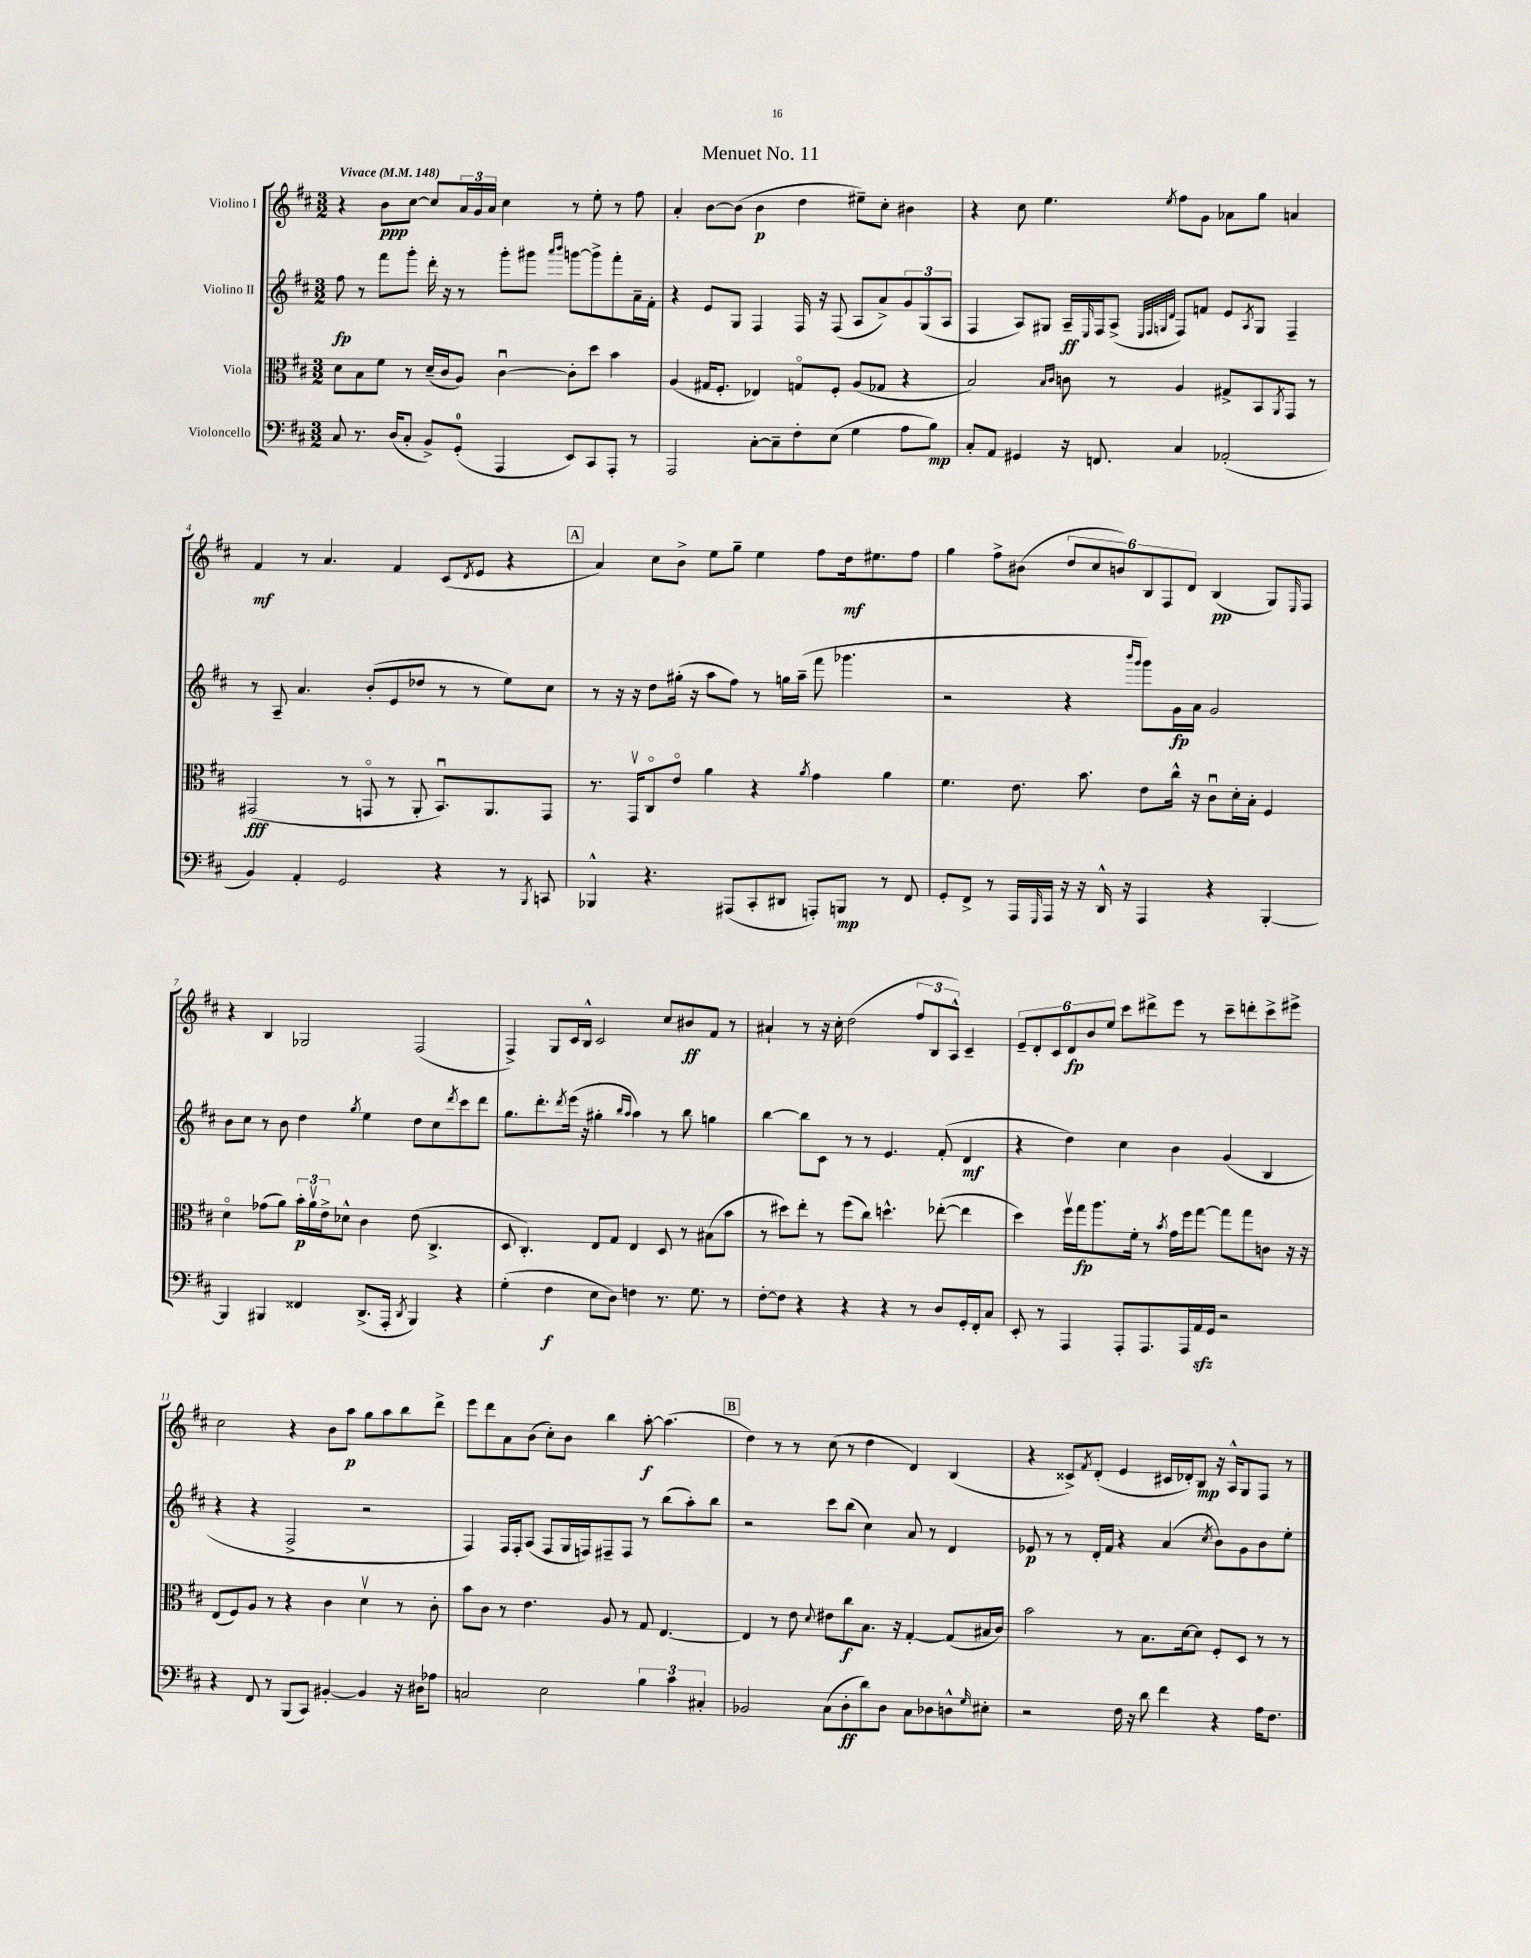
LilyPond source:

\header { title = "Menuet No. 11" }
<<
\new StaffGroup <<
\new Staff = "s0" \with { instrumentName = "Violino I" } {
    \clef treble \key d \major \numericTimeSignature \time 3/2 \tempo "Vivace" 4 = 148
    r4 b'8\ppp cis''8~ cis''8 \tuplet 3/2 { a'16 g'16 a'16 } cis''4 r8 e''8-. r8 fis''8 |
    a'4-. b'8~ b'8( b'4\p d''4 eis''8--) cis''8-. bis'4 |
    r4 cis''8 e''4. \acciaccatura { e''8 } fis''8 g'8 aes'8 g''8 a'4 |
    fis'4\mf r8 a'4. fis'4 cis'8( \acciaccatura { d'8 } e'8 r4 |
    \mark \markup { \box "A" } a'4) cis''8 b'8-> e''8 g''8-- e''4 fis''8 d''16\mf eis''8. fis''8 |
    g''4 fis''8-> bis'8( \tuplet 6/4 { d''8 cis''8 b'8) b8 fis8 d'8 } b4\pp( g8) \grace { e16 } fis8 |
    r4 b4 ges2 fis2( |
    fis4->) g8 cis'16 b16-^ cis'2 cis''8 bis'8\ff fis'8 r8 |
    ais'4-! r8 r16 cis''16-. d''2( \tuplet 3/2 { fis''8 b8 a8-^) } cis'4-- |
    \tuplet 6/4 { e'8-- d'8-. cis'8 d'8\fp b'8 e''8 } cis'''8 dis'''8-> e'''8 r8 cis'''8-- d'''8-. cis'''8-> eis'''8-> |
    cis''2 r4 b'8 a''8\p g''8 a''8 b''8 d'''8-> |
    e'''8 d'''8 a'8 b'8( cis''8-.) b'8 b''4 a''8~-.\f a''4.( |
    \mark \markup { \box "B" } d''4) r8 r8 cis''8( r8 d''4 d'4) b4( |
    r4 cisis'8->) \acciaccatura { fis'8 } d'8-.( e'4 cis'16 des'16-.) b8\mp r16 a16-^ g8 fis8 r8 \bar "|." |
}
\new Staff = "s1" \with { instrumentName = "Violino II" } {
    \clef treble \key d \major \numericTimeSignature \time 3/2
    fis''8\fp r8 fis'''8 g'''8-. d'''16-. r16 r8 g'''8-. gis'''8 \grace { a'''16 b'''16 } g'''8~ g'''8-> fis'''8-. a'16-- fis'16-. |
    r4 e'8 g8 fis4 fis16 r16 fis8( a8 a'8->) \tuplet 3/2 { g'8 g8( a8 } |
    fis4 a8) gis8 a16--\ff \grace { e16 } fis16 a8->( \grace { e32 fis32 g32 d'32 } fis8) f'8 e'8 \acciaccatura { a8 } g8 fis4-- |
    r8 a8-- a'4. b'8-.( e'8 des''8 r8 r8 e''8) cis''8 |
    \mark \markup { \box "A" } r8 r16 r16 d''8 gis''16-.( r16 a''8 fis''8) r8 g''16 a''16--( fis'''8 ges'''4. |
    r2 r4 \grace { b'''16 g'''16 } g'''8) g'16\fp a'16 g'2 |
    b'8 cis''8 r8 b'8 d''4 \acciaccatura { g''8 } e''4 d''8 cis''8 \acciaccatura { d'''8 } cis'''8 d'''8 |
    g''8. d'''8.-. \acciaccatura { d'''8 } e'''16( r16 gis''4-. \grace { b''16 a''16 } a''4) r8 b''8 g''4 |
    b''4~ b''8 cis'8 r8 r8 e'4. fis'8-.( d'4\mf |
    r4 d''4) cis''4 b'4 g'4( b4 |
    r4 r4 fis2-> r2 |
    fis4) fis16 fis16-. a8( fis8 g16 f16) fis8-- fis8 r8 b''8( a''8-.) b''8 |
    \mark \markup { \box "B" } r2 cis'''8 b''8( cis''4) a'8 r8 d'4 |
    ees'8\p r8 r8 d'16-. fis'16 r4 a'4( \acciaccatura { cis''8 } b'8) g'8 b'8 e''8-. \bar "|." |
}
\new Staff = "s2" \with { instrumentName = "Viola" } {
    \clef alto \key d \major \numericTimeSignature \time 3/2
    d'8 b8 fis'8 r8 d'16--( cis'16 a8) cis'4~\downbow cis'8-. d''8 b'4 |
    a4( gis16 fis8.-. ees4) g8\flageolet fis8-. a8( ges8 r4 |
    b2) \grace { b16 cis'16 } c'8 r8 a4 gis8-> b,8 \acciaccatura { a,8 } g,8 r8 |
    gis,2\fff( r8 g,8\flageolet r8 a,8-. b,8.\downbow) a,8. g,8 |
    \mark \markup { \box "A" } r8. g,16\upbow cis8\flageolet e'8\flageolet a'4 r4 \acciaccatura { a'8 } g'4 a'4 |
    fis'4. e'8. b'8. e'8 cis''16-^ r16 cis'8\downbow d'16-. b16-. fis4 |
    d'4\flageolet ges'8( a'8) \tuplet 3/2 { b'16-.\p a'16\upbow e'16-> } des'8-^ cis'4 e'8( cis4.-> |
    d8 cis4.-.) e8 g8 e4 d8 r8 bis8( b'8 |
    r8 dis''8) e''8-. r8 fis''8( cis''8) d''4.-^ ees''8~-.( ees''4 |
    d''4) fis''16\upbow g''16\fp a''8. fis'16-. r8 \acciaccatura { b'8 } g'16 fis''16 g''8~ g''8 g''8 c'8 r16 r16 |
    e8( fis8) a8 r8 r4 cis'4 d'4\upbow r8 cis'8-. |
    b'8 cis'8 r8 e'4. a8 r8 g8 e4.~ |
    \mark \markup { \box "B" } e4 r8 e'8 \appoggiatura { d'8 } eis'8 cis''8\f b8. r16 g4~-. g8( bis16 cis'16) |
    b'2 r8 b8. d'16~ d'8 fis8-. d8 r8 r8 \bar "|." |
}
\new Staff = "s3" \with { instrumentName = "Violoncello" } {
    \clef bass \key d \major \numericTimeSignature \time 3/2
    cis8 r8. d16( cis8-. b,8->) g,8-0-.( a,,4 e,8) cis,8 a,,8-. r8 |
    a,,2 cis8~-. cis8-- fis8-. e8( g4 a8 b8\mp) |
    cis8-. a,8 gis,4 r16 f,8. cis4 aes,2-.( |
    b,4) a,4-. g,2 r4 r8 \acciaccatura { b,,8 } c,8 |
    \mark \markup { \box "A" } bes,,4-^ r4. ais,,8( cis,8-. dis,8 a,,8-.) b,,8\mp r8 fis,8 |
    g,8-. fis,8-> r8 a,,16 \grace { g,,16 } a,,16 r16 r16 d,16-^ r16 a,,4 r4 b,,4~-. |
    b,,4 bis,,4 fisis,4 d,8.->( a,,16-. \acciaccatura { d,8 } bis,,4) r4 |
    g4-.( fis4\f e8 d8) f4 r8. g8. r8 |
    fis8~-. fis8 r4 r4 r4 r8 d8 g,16-. fis,16-. cis8 |
    e,8-. r8 a,,4 a,,8-. a,,8. a,,16 a,16\sfz g,16 r2 |
    r4 fis,8 r8 b,,8( cis,8) bis,4~-. bis,4 r16 dis16 aes8 |
    c2 e2 \tuplet 3/2 { b4 cis'4 cis4-. } |
    \mark \markup { \box "B" } bes,2 cis8( d8-.\ff d'8) d8 cis8 des8 d8-^ \grace { g16 } eis8-. |
    r2 fis16 r16 d'8 fis'4 r4 a16 fis8. \bar "|." |
}
>>
>>
